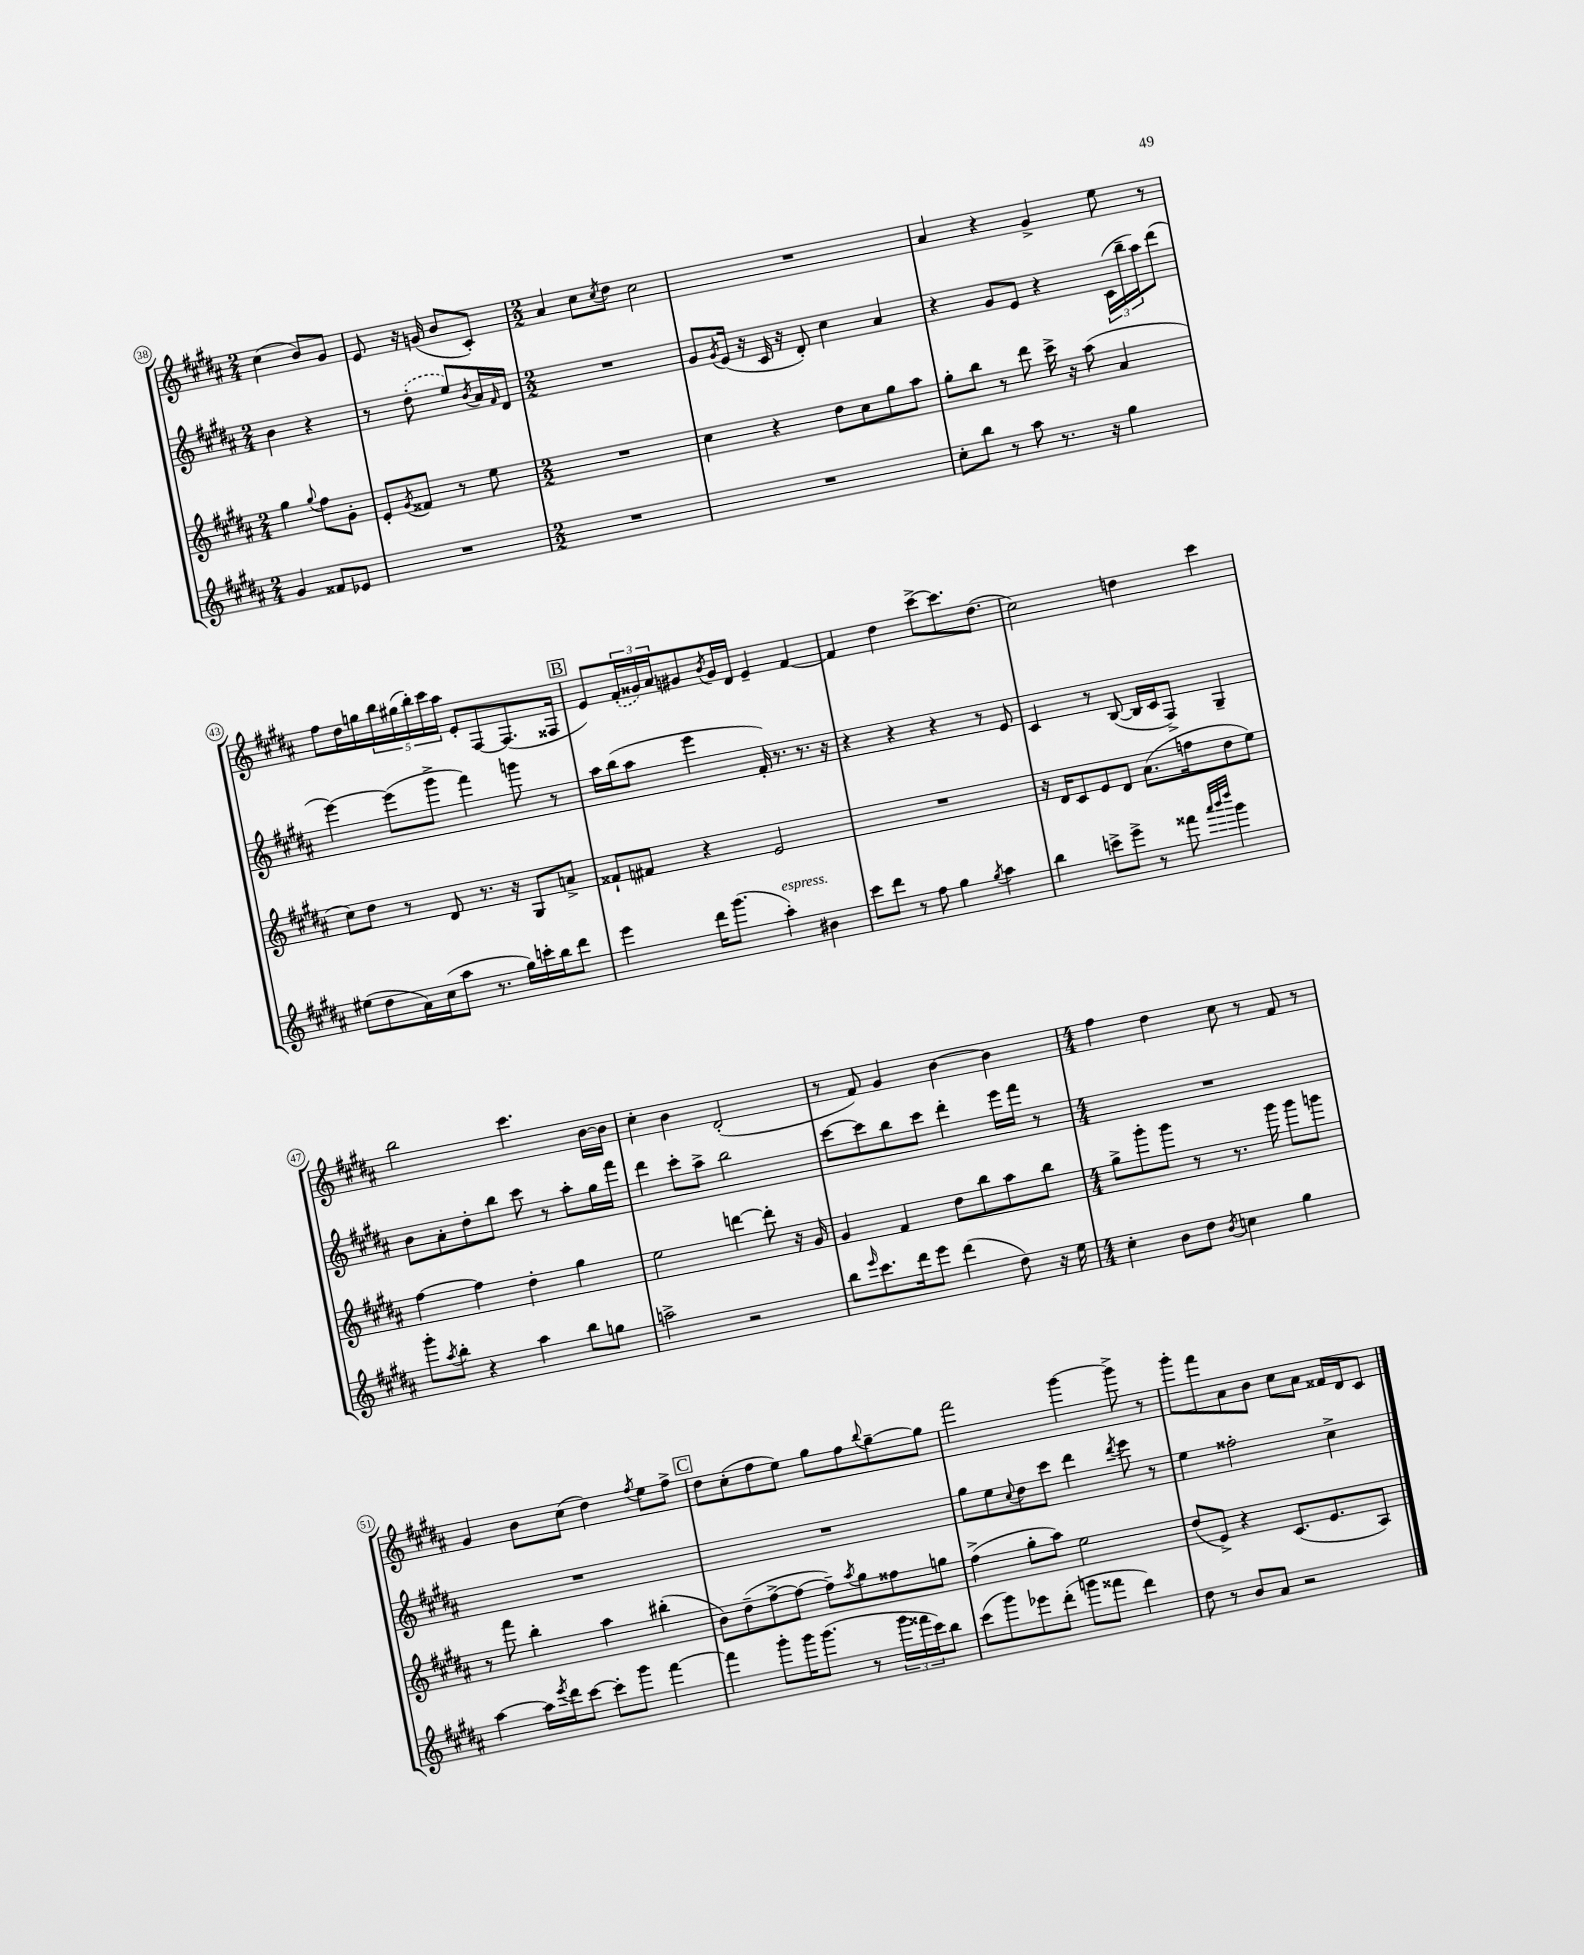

**kern	**kern	**kern	**kern
*part4	*part3	*part2	*part1
*staff4	*staff3	*staff2	*staff1
*clefG2	*clefG2	*clefG2	*clefG2
*k[f#c#g#d#a#]	*k[f#c#g#d#a#]	*k[f#c#g#d#a#]	*k[f#c#g#d#a#]
*M2/4	*M2/4	*M2/4	*M2/4
=38	=38	=38	=38
4g#/	4gg#\	4b\	(4cc#\
.	8qqgg#/	.	.
8f##X/L	8ff#\L	4r	8b/L)
8e-X/J	8g#'\J	.	8g#/J
=39	=39	=39	=39
2r	8e'/L	8r	8e/
.	8qg#/	.	.
.	8f##X/J	(8dd#'\	16r
.	.	.	(16gn/
.	8r	8ee/L)	8b/L
.	.	8qb/	.
.	8ee\	16a#/L	8c#'/J)
.	.	16qqf#/	.
.	.	16d#/JJ	.
=40	=40	=40	=40
*M2/2	*M2/2	*M2/2	*M2/2
1r	1r	1r	4a#/
.	.	.	8cc#\L
.	.	.	8qcc#/
.	.	.	8dd#\J
.	.	.	2cc#\
=41	=41	=41	=41
1r	4cc#\	8g#/L	1r
.	.	8qg#/	.
.	.	(16e/Jk	.
.	.	16r	.
.	4r	16c#/	.
.	.	16r	.
.	.	8d#'/)	.
.	8dd#\L	4cc#\	.
.	8cc#\	.	.
.	8gg#\	4a#/	.
.	8aa#\J	.	.
=42	=42	=42	=42
8cc#'\L	8gg#'\L	4r	4a#/
8bb\J	8bb\J	.	.
8r	8r	8g#/L	4r
8aa#\	8ddd#\	8e/J	.
8.r	16ccc#^\	4r	4g#^/
.	16r	.	.
.	(8aa#\	.	.
16r	.	.	.
4gg#\	4a#/	(24c#\LL	8ee\
.	.	24bb~\	.
.	.	24aa#\J)	.
.	.	(8ddd#\J	8r
!!LO:LB:g=z
=43	=43	=43	=43
(8ee#X\L	8cc#\L)	[4eee\)	8ff#\L
8dd#\	8dd#\J	.	16dd#\L
.	.	.	16ggn\
16a#\L)	8r	(8eee\L]	20bb\
.	.	.	(20gg#X\
(16cc#\J	.	.	.
.	.	.	20bb'\)
8aa#\J	8d#/	8ggg#^\J	.
.	.	.	20ccc#\
.	.	.	20aa#\JJ
8.r	8.r	4fff#\)	8e'/L
.	.	.	[8F#/
16gg#\LL)	16r	.	.
16cccn'\	8G#/L	8gggn\	(8.F#/]
16bb\J	.	.	.
8ddd#\J	8an^/J	8r	.
.	.	.	16F##X/Jk
!!LO:REH:place=s1:t=B
=44	=44	=44	=44
4eee\	8f##X`/L	16aa#\LL	8e/L)
.	.	(16bb\J	.
.	8f#X/J	8aa#\J	(24f#'/L
.	.	.	24g##X/)
.	.	.	24a#/J
16ddd#\KL	4r	4eee\	8g#X/
(8.ggg#\J	.	.	.
.	.	.	8qb/
.	.	.	16g#/L
.	.	.	16d#/JJ
!LO:TX:a:i:t=espress.	!	!	!
4aa#'\)	2e/	16f#'/)	4e~/
.	.	8.r	.
4b#X\	.	8.r	[4f#/
.	.	16r	.
=45	=45	=45	=45
8ccc#\L	1r	4r	4f#/]
8ddd#\J	.	.	.
8r	.	4r	4dd#\
8ff#\	.	.	.
4gg#\	.	4r	[8ccc#^\L
.	.	.	8.ccc#\]
8qgg#/	.	.	.
4aa#\	.	8r	.
.	.	.	(8.dd#\J
.	.	8e/	.
=46	=46	=46	=46
4bb\	16r	4c#/	2cc#\)
.	16d#/KL	.	.
.	8c#/	.	.
8cccn^\L	8e/	8r	.
8eee^\J	8d#/J	([8B/	.
8r	(8.a#\L	16B/LL]	4ddn\
.	.	16c#/J	.
8fff##X\	.	8F#^/J)	.
.	16ffn\k	.	.
32qqaaa#/LLL	.	.	.
32qqbbb/	.	.	.
32qqdddd#/JJJ	.	.	.
4ggg#\	8dd#\	4G#~/	4ccc#\
.	8ee\J)	.	.
!!LO:LB:g=z
=47	=47	=47	=47
8ggg#'\L	[4ff#\	8b\L	2bb\
8qaa#/	.	.	.
8bb'\J	.	8a#'\	.
4r	4ff#\]	8dd#'\	.
.	.	8bb\J	.
4aa#\	4dd#'\	8ccc#\	4.ccc#\
.	.	8r	.
8bb\L	4gg#\	8aa#'\L	.
8ggn\J	.	16gg#\L	[16b\LL
.	.	16fff#\JJ	16b\JJ]
=48	=48	=48	=48
2aan^\	2ee\	4ddd#\	4cc#'\
.	.	8ccc#'\L	4b\
.	.	8aa#^\J	.
2r	[4dddn\	2bb\	(2d#'/
.	8ddd'\]	.	.
.	16r	.	.
.	16g#/	.	.
=49	=49	=49	=49
8bb\L	4g#/	[8ccc#\L	8r
16qqeee/	.	.	.
8.ccc#\	.	8ccc#\]	8f#/)
.	4f#/	8bb\	4g#/
16ddd#\k	.	.	.
8eee\J	.	8ccc#\J	.
(4ddd#\	8dd#\L	4ddd#'\	[4b\
.	8bb\	.	.
8dd#\)	8aa#\	16eee\LL	4b\]
.	.	16fff#\JJ	.
16r	8bb\J	8r	.
16ee\	.	.	.
=50	=50	=50	=50
*M4/4	*M4/4	*M4/4	*M4/4
4cc#'\	8gg#^\L	1r	4ff#\
.	8ggg#'\	.	.
8b\L	8ggg#\J	.	4dd#\
8dd#\J	8r	.	.
8qb/	.	.	.
4ccn\	8.r	.	8cc#\
.	.	.	8r
.	16ggg#\	.	.
4gg#\	8ggg#\L	.	8f#/
.	8gggn\J	.	8r
!!LO:LB:g=z
=51	=51	=51	=51
[4aa#\	8r	1r	4g#/
.	8fff#\	.	.
16aa#\LL]	4bb'\	.	8b\L
8qeee/	.	.	.
16ddd#\J	.	.	.
[8ccc#\J	.	.	(8cc#\J
8ccc#'\L]	4aa#\	.	4dd#\)
8ggg#\J	.	.	.
.	.	.	8qff#/
[4fff#\	(4bb#X'\	.	8ee\L
.	.	.	8ff#^\J
!!LO:REH:place=s1:t=C
=52	=52	=52	=52
4fff#\]	8b\L)	1r	8dd#\L
.	(8dd#~\	.	(8cc#'\
8ggg#'\L	[8ff#^\	.	8ff#\
16ggg#\K	8ff#\J_	.	8ee\J)
(8.ggg#\J	.	.	.
.	8ff#~\L])	.	8gg#\L
.	8qaa#/	.	.
8r	8gg#\	.	8ff#\
.	.	.	8qqbb/
24ggg#\LL	8ff##X\	.	[8gg#~\
24fff##X\	.	.	.
24ccc#\J)	.	.	.
8bb\J	8ggn\J	.	8gg#\J]
=53	=53	=53	=53
(8ccc#\L	(4ff#^\	8gg#\L	2fff#\
8ggg#\)	.	8ee\	.
.	.	8qqcc#/	.
8eee-X\	8gg#'\L	8dd#\	.
(8ddd#'\J	8aa#\J)	8ccc#\J	.
8gggn\L	2ee\	4ddd#\	[4ggg#\
8fff##X\J	.	.	.
.	.	8qddd#/	.
4ddd#\)	.	8eee\	8ggg#^\]
.	.	8r	8r
=54	=54	=54	=54
8dd#\	(8dd#/L	4ee\	8ggg#'\L
8r	8e^/J)	.	8fff#\
8b/L	4r	2ff##X'\	8a#\
8a#/J	.	.	8b\J
2r	(8.c#/L	.	8cc#\L
.	.	.	8a#\J
.	8.e/	.	.
.	.	4cc#^\	16f##X/LL
.	.	.	16d#/J
.	8A#/J)	.	8c#/J
==	==	==	==
*-	*-	*-	*-
